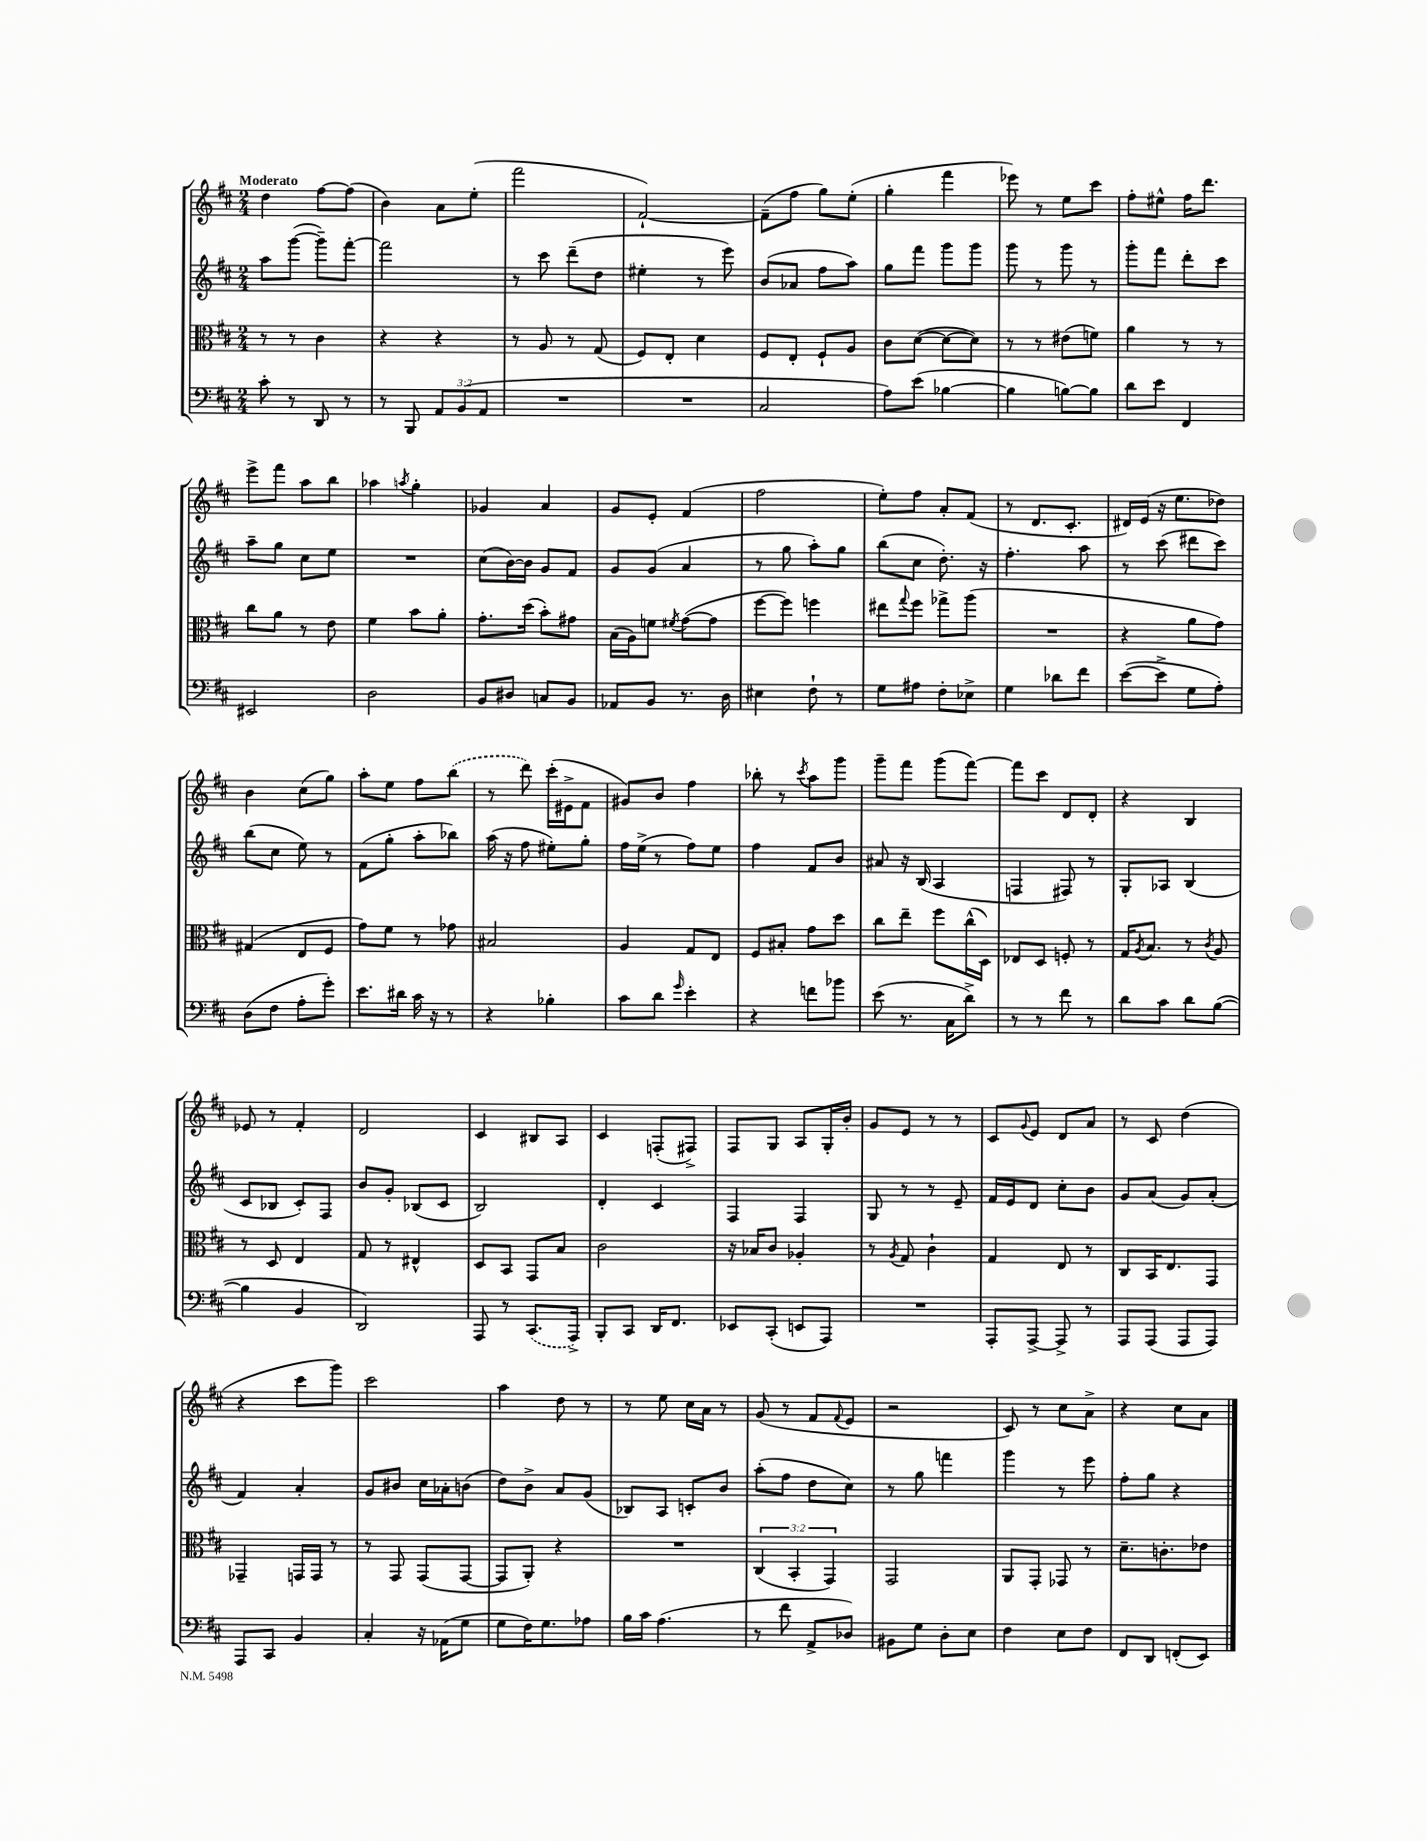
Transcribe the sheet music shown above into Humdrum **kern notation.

**kern	**kern	**kern	**kern
*part4	*part3	*part2	*part1
*staff4	*staff3	*staff2	*staff1
*clefF4	*clefC3	*clefG2	*clefG2
*k[f#c#]	*k[f#c#]	*k[f#c#]	*k[f#c#]
*M2/4	*M2/4	*M2/4	*M2/4
=1	=1	=1	=1
!	!	!	!LO:TX:a:B:t=Moderato
8c#'\	8r	8aa\L	4dd\
8r	8r	([8ggg\J	.
8DD/	4c#\	8ggg~\L])	[8ff#\L
8r	.	[8fff#'\J	(8ff#\J]
=2	=2	=2	=2
8r	4r	2fff#\]	4b\)
8BBB/	.	.	.
12AA/L	4r	.	8a\L
(12BB/	.	.	.
.	.	.	(8ee'\J
12AA/J	.	.	.
=3	=3	=3	=3
2r	8r	8r	2fff#\
.	8A/	8ccc#\	.
.	8r	(8ddd~\L	.
.	(8G/	8dd\J	.
=4	=4	=4	=4
2r	8F#/L)	4ee#X'\	[2f#`/)
.	8E'/J	.	.
.	4d\	8r	.
.	.	8eee\)	.
=5	=5	=5	=5
2C#/	8F#/L	(8b/L	(8f#~\L]
.	8E'/J	8a-X/J	8ff#\J
.	8F#`/L	8ff#\L	8gg\L)
.	8A/J	8aa\J)	(8ee'\J
=6	=6	=6	=6
8A\L)	8c#\L	8gg\L	4gg'\
(8e\J	([8d\J	8fff#\J	.
[4B-X\	8d\L_	8ggg\L	4fff#\
.	8d\J])	8ggg\J	.
=7	=7	=7	=7
4B-\]	8r	8ggg\	8eee-X\)
.	8r	8r	8r
[8Bn\L)	(8e#X\L	8ggg\	8ee\L
8B\J]	8fn\J)	8r	8ccc#\J
=8	=8	=8	=8
8d\L	4a\	8ggg'\L	8ff#'\L
8e\J	.	8fff#\J	8ee#X^^\J
4FF#/	8r	8ddd'\L	16ff#\KL
.	.	.	8.ddd\J
.	8r	8ccc#\J	.
!!LO:LB:g=z
=9	=9	=9	=9
2EE#X/	8cc#\L	8aa~\L	8eee^\L
.	8a\J	8gg\J	8fff#\J
.	8r	8cc#\L	8aa\L
.	8e\	8ee\J	8bb\J
=10	=10	=10	=10
2D\	4f#\	2r	4aa-X\
.	.	.	8qaan/
.	8b\L	.	4gg'\
.	8a'\J	.	.
=11	=11	=11	=11
8BB/L	8.g'\L	(8cc#\L	4g-X/
8D#X/J	.	[16b\L)	.
.	(16dd\Jk	16b\JJ]	.
8Cn/L	8b'\L)	8g/L	4a/
8BB/J	8g#X\J	8f#/J	.
=12	=12	=12	=12
8AA-X/L	(16B\LL	8g/L	8g/L
.	16A\J)	.	.
8BB/J	8fn\J	(8g/J	8e'/J
.	8qf#X/	.	.
8.r	([8g\L	4a/	(4f#/
.	8g\J]	.	.
16D\	.	.	.
=13	=13	=13	=13
4E#X\	[8ff#\L	8r	2ff#\
.	8ff#\J])	8gg\	.
8F#`\	4ffn\	8aa'\L)	.
8r	.	8gg\J	.
=14	=14	=14	=14
8G\L	8ee#X\L	(8bb\L	8ee'\L)
.	8qqgg/	.	.
8A#X\J	8ff#\J	8cc#\J	8ff#\J
8F#'\L	8gg-X^\L	8.dd'\)	8a'/L
8E-X^\J	(8aa\J	.	(8f#/J
.	.	16r	.
=15	=15	=15	=15
4G\	2r	4.ff#'\	8r
.	.	.	8.d/L
8d-X\L	.	.	.
.	.	.	8.c#'/J
8f#\J	.	8aa\	.
=16	=16	=16	=16
([8e\L	4r	8r	16d#X/LL)
.	.	.	(16e/JJ
8e^\J]	.	(8ccc#\	16r
.	.	.	8.ee\L
8G\L	8a\L	8ddd#X\L	.
8A'\J)	8g\J)	8ccc#\J)	8dd-X\J)
!!LO:LB:g=z
=17	=17	=17	=17
(8D\L	(4G#X/	(8bb\L	4b\
8F#\J	.	8cc#\J	.
8A'\L	8E/L	8ee\)	(8cc#\L
8g'\J)	8F#/J	8r	8gg\J)
=18	=18	=18	=18
8.e\L	8g\L)	(8f#\L	8aa'\L
.	8f#\J	8gg'\J	8ee\J
16d#X\Jk	.	.	.
16c#\	8r	8aa'\L	8ff#\L
16r	.	.	.
8r	8g-X\	8bb-X\J)	(8bb\J
=19	=19	=19	=19
4r	2B#X/	(16aa\	8r
.	.	16r	.
.	.	8ff#\	8ddd\)
4B-X'\	.	8ee#X'\L)	(16ccc#'\LL
.	.	.	16e#X^\J
.	.	8gg'\J	8f#\J
=20	=20	=20	=20
8c#\L	4A/	16ff#\LL	8g#X/L)
.	.	(16ee^\JJ	.
8d\J	.	8r	8b/J
16qqg/	.	.	.
4e'\	8G/L	8ff#\L)	4ff#\
.	8E/J	8ee\J	.
=21	=21	=21	=21
4r	8F#/L	4ff#\	8bb-X'\
.	8B#X'/J	.	8r
.	.	.	8qccc#/
8fn\L	8g\L	8f#/L	8aa\L
8b-X\J	8dd\J	8b/J	8ggg\J
=22	=22	=22	=22
(8e\	8cc#\L	8a#X/	8ggg~\L
8.r	8ee~\J	16r	8fff#\J
.	.	(16B/	.
.	8ff#\L	4A/	(8ggg\L
16C#\KL	.	.	.
8d^\J)	(16cc#^^\L	.	[8fff#\J)
.	16D\JJ)	.	.
=23	=23	=23	=23
8r	8E-X/L	4Fn/	8fff#\L]
8r	8D/J	.	8ccc#\J
8f#\	8Fn'/	8F#X/)	8d/L
8r	8r	8r	8d'/J
=24	=24	=24	=24
8d\L	16G/KL	8G'/L	4r
.	8qA/	.	.
.	8.B/J	.	.
8c#\J	.	8A-X/J	.
8d\L	8r	(4B/	4B/
.	8qc#/	.	.
([8B\J	8A/	.	.
!!LO:LB:g=z
=25	=25	=25	=25
4B\]	8r	8c#/L	8e-X/
.	8D/	8B-X/J	8r
4BB/	4E/	8c#'/L)	4f#'/
.	.	8F#/J	.
=26	=26	=26	=26
2DD/)	8G/	8b/L	2d/
.	8r	8g'/J	.
.	4E#X^^/	(8B-X/L	.
.	.	8c#/J	.
=27	=27	=27	=27
8AAA/	8D/L	2B/)	4c#/
8r	8BB/J	.	.
(8.CC#/L	8GG/L	.	8B#X/L
.	8B/J	.	8A/J
16AAA^/Jk)	.	.	.
=28	=28	=28	=28
8BBB'/L	2c#\	4d'/	4c#/
8CC#/J	.	.	.
16DD/KL	.	4c#/	(8Fn'/L
8.FF#/J	.	.	.
.	.	.	8F#X^/J)
=29	=29	=29	=29
8EE-X/L	16r	4F#/	8F#/L
.	16B-X/KL	.	.
(8CC#'/J	8c#/J	.	8G/J
8EEn/L	4A-X'/	4F#/	8A/L
8AAA/J)	.	.	16G'/L
.	.	.	16b'/JJ
=30	=30	=30	=30
2r	8r	8G/	8g/L
.	8qA/	.	.
.	8G/	8r	8e/J
.	4c#`\	8r	8r
.	.	8e~/	8r
=31	=31	=31	=31
8AAA'/L	4G/	16f#/LL	8c#/L
.	.	16e/J	.
.	.	.	8qqg/
[8AAA^/J	.	8d/J	8e/J
8AAA^/]	8E/	8cc#'\L	8d/L
8r	8r	8b\J	8a/J
=32	=32	=32	=32
8AAA/L	8C#/L	8g/L	8r
(8AAA/J	16BB/K	(8a/J	8c#/
.	8.E/	.	.
8AAA/L	.	8g/L)	(4dd\
8AAA/J)	8GG/J	(8a'/J	.
!!LO:LB:g=z
=33	=33	=33	=33
8AAA/L	4GG-X~/	4f#/)	4r
8CC#/J	.	.	.
4BB/	16GGn/LL	4a'/	8ccc#\L
.	16GG/JJ	.	.
.	8r	.	8ggg\J)
=34	=34	=34	=34
4C#'/	8r	8g/L	2ccc#\
.	8GG/	8b#X/J	.
16r	(8GG/L	16cc#\LL	.
(16AA-X\KL	.	16a-X'\J	.
8G\J	[8GG/J	(8bn\J	.
=35	=35	=35	=35
8G\L	8GG/L]	8dd\L)	4aa\
16F#\K)	8AA'/J)	8b^\J	.
8.G\	.	.	.
.	4r	8a/L	8dd\
8A-X\J	.	(8g/J	8r
=36	=36	=36	=36
16B\LL	2r	8B-X/L)	8r
16c#\JJ	.	.	.
(4.A\	.	8A/J	8ee\
.	.	8cn'/L	16cc#\LL
.	.	.	16a\JJ
.	.	8b/J	8r
=37	=37	=37	=37
8r	(6C#/	(8aa'\L	(8g/
8f#\	.	8ff#\J	8r
.	6BB'/	.	.
8AA^/L	.	8dd\L	8f#/L
.	6GG/)	.	.
.	.	.	8qqf#/
8D-X/J)	.	8cc#\J)	8e/J
=38	=38	=38	=38
8BB#X\L	2GG/	8r	2r
8G\J	.	8gg\	.
8D'\L	.	4fffn\	.
8E\J	.	.	.
=39	=39	=39	=39
4F#\	8AA/L	4ggg\	8c#/)
.	8GG'/J	.	8r
8E\L	8GG-X/	8r	8cc#\L
8F#\J	8r	8eee\	8a^\J
=40	=40	=40	=40
8FF#/L	8.d~\L	8ff#'\L	4r
8DD/J	.	8gg\J	.
.	8.cn'\	.	.
(8FFn'/L	.	4r	8cc#\L
8EE/J)	8e-X\J	.	8a\J
==	==	==	==
*-	*-	*-	*-
